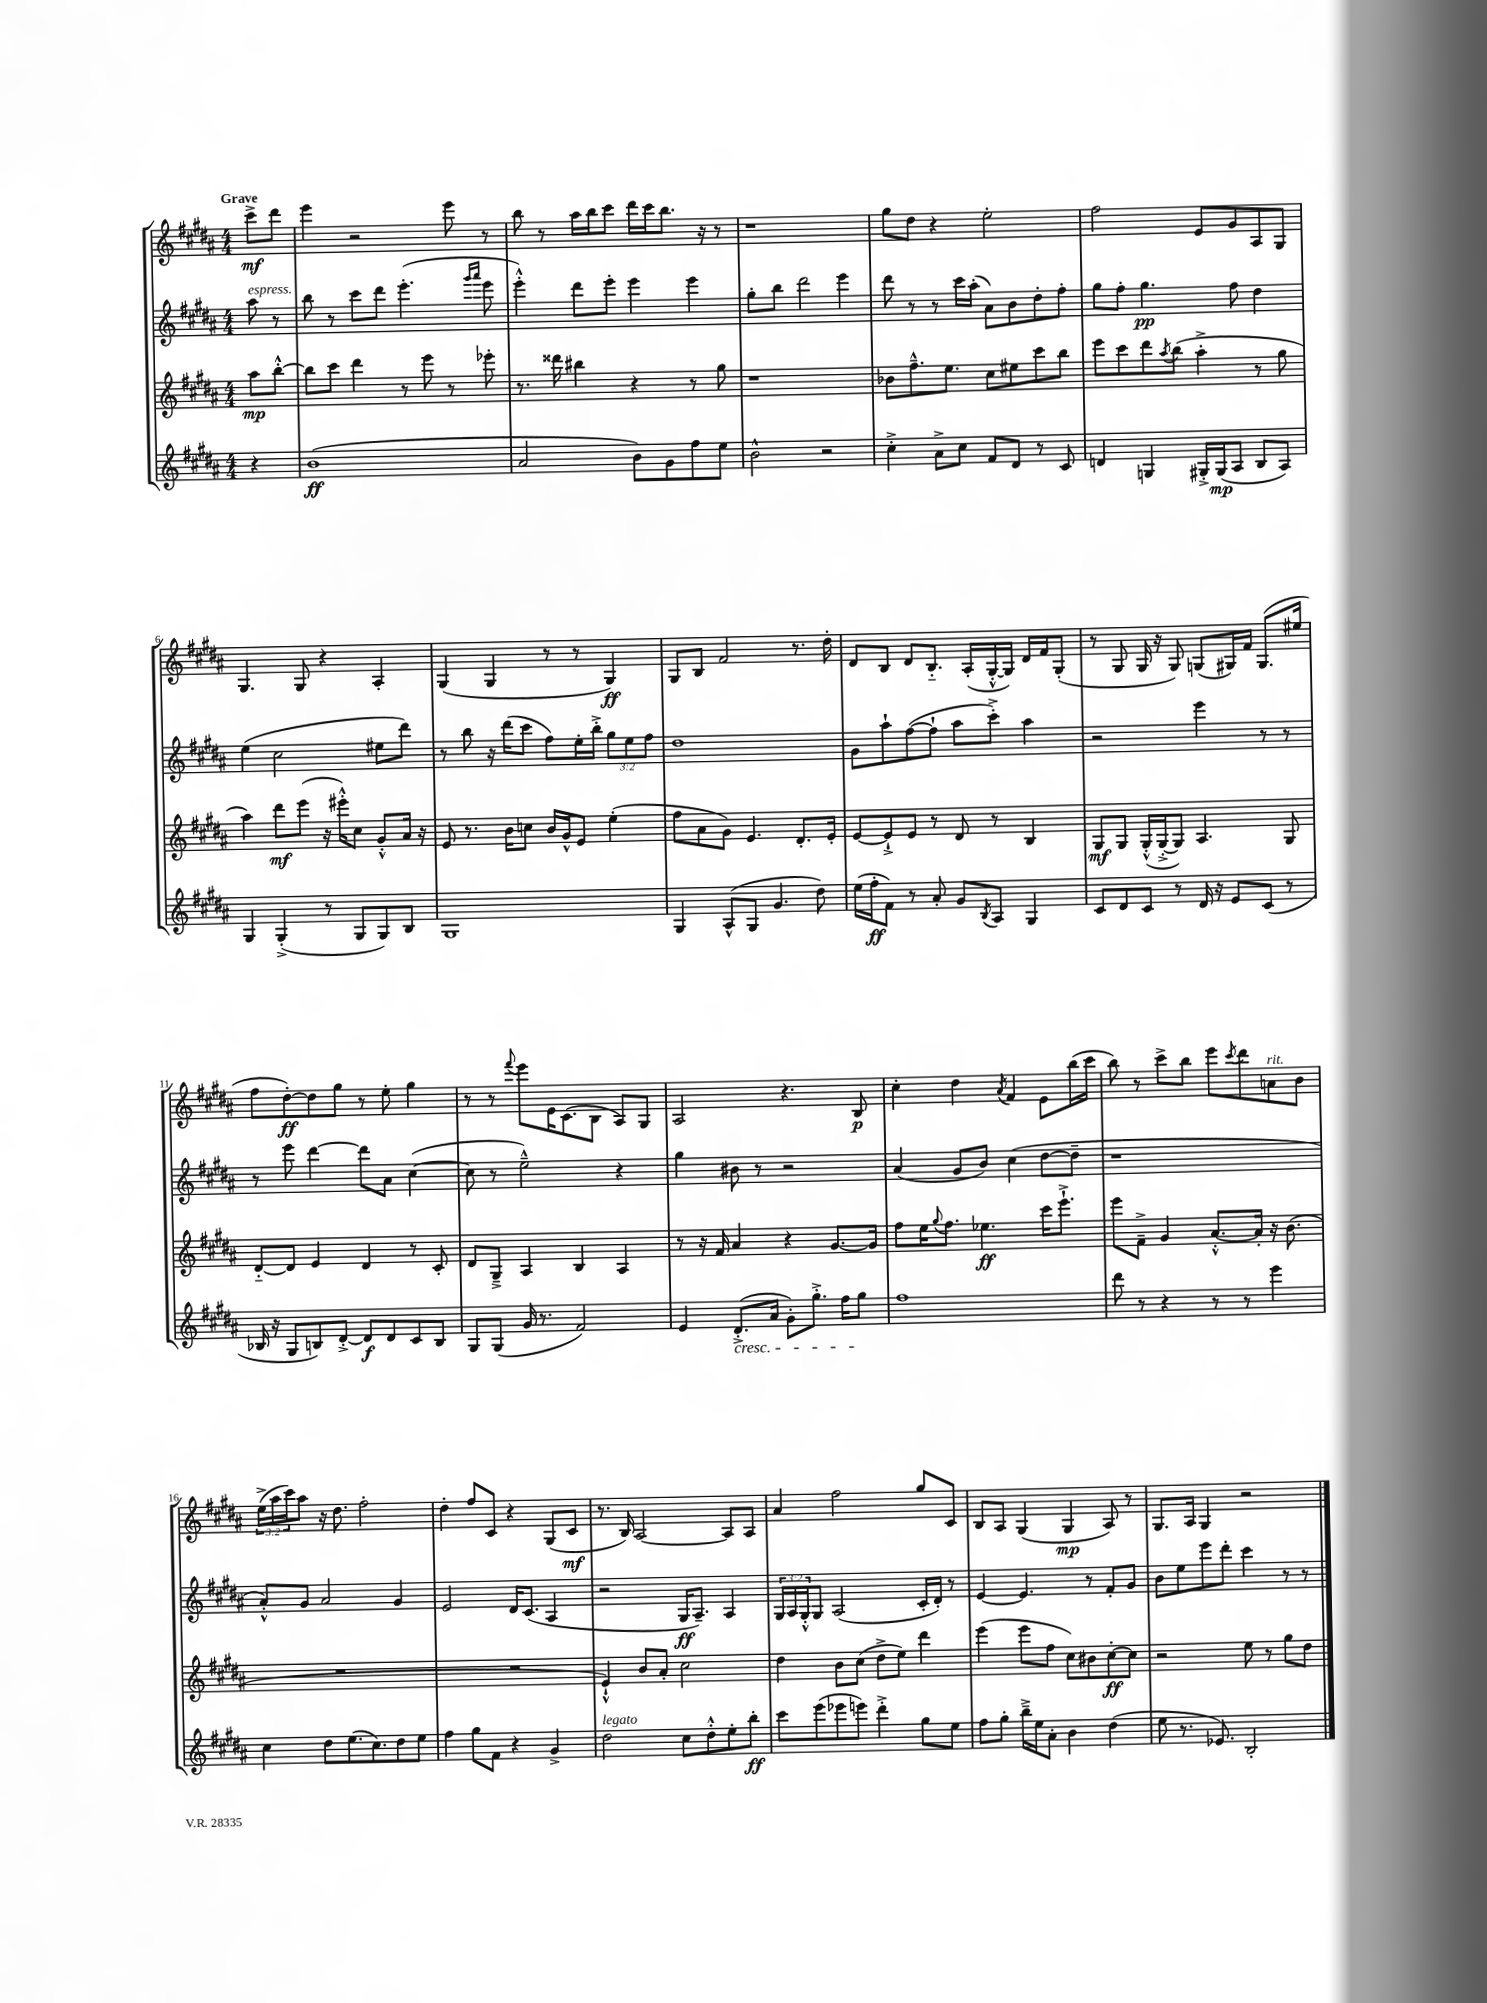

**kern	**dynam	**kern	**dynam	**kern	**dynam	**kern	**dynam
*part4	*part4	*part3	*part3	*part2	*part2	*part1	*part1
*staff4	*staff4	*staff3	*staff3	*staff2	*staff2	*staff1	*staff1
*clefG2	*	*clefG2	*	*clefG2	*	*clefG2	*
*k[f#c#g#d#a#]	*	*k[f#c#g#d#a#]	*	*k[f#c#g#d#a#]	*	*k[f#c#g#d#a#]	*
*M4/4	*	*M4/4	*	*M4/4	*	*M4/4	*
=	=	=	=	=	=	=	=
!	!	!	!	!	!	!LO:TX:a:B:t=Grave	!
!	!	!	!	!LO:TX:a:i:t=espress.	!	!	!
4r	.	8aa#\L	mp	8aa#\	.	8ccc#^\L	mf
.	.	[8bb'^^\J	.	8r	.	8ddd#\J	.
=1	=1	=1	=1	=1	=1	=1	=1
(1b	ff	8bb\L]	.	8bb\	.	4eee\	.
.	.	8ccc#\J	.	8r	.	.	.
.	.	4ddd#\	.	8ccc#\L	.	2r	.
.	.	.	.	8ddd#\J	.	.	.
.	.	8r	.	(4.eee'\	.	.	.
.	.	8eee\	.	.	.	.	.
.	.	8r	.	.	.	8eee\	.
.	.	.	.	16qqggg#/LL	.	.	.
.	.	.	.	16qqaaa#/JJ	.	.	.
.	.	8eee-X'\	.	8eee\	.	8r	.
=2	=2	=2	=2	=2	=2	=2	=2
2a#/	.	8.r	.	4eee'^^\)	.	8bb\	.
.	.	.	.	.	.	8r	.
.	.	16ddd##X\	.	.	.	.	.
.	.	4bb#X\	.	8ddd#\L	.	16aa#\LL	.
.	.	.	.	.	.	16bb\J	.
.	.	.	.	8eee'\J	.	8ccc#\J	.
8b\L)	.	4r	.	4eee\	.	16ddd#\LL	.
.	.	.	.	.	.	16ccc#\J	.
8g#\	.	.	.	.	.	8.bb\J	.
8ff#\	.	8r	.	4eee\	.	.	.
.	.	.	.	.	.	16r	.
8ee\J	.	8gg#\	.	.	.	8r	.
=3	=3	=3	=3	=3	=3	=3	=3
2b^^\	.	1r	.	8gg#'\L	.	1r	.
.	.	.	.	8bb\J	.	.	.
.	.	.	.	2ddd#\	.	.	.
2r	.	.	.	.	.	.	.
.	.	.	.	4eee\	.	.	.
=4	=4	=4	=4	=4	=4	=4	=4
4cc#'^\	.	8b-X\L	.	8ddd#\	.	8gg#\L	.
.	.	8.ff#~^^\	.	8r	.	8dd#\J	.
8a#^\L	.	.	.	8r	.	4r	.
.	.	8.ee\J	.	.	.	.	.
8cc#\J	.	.	.	16ccc#\LL	.	.	.
.	.	.	.	(16aa#'\JJ	.	.	.
8f#/L	.	8cc#\L	.	8a#\L)	.	2ee'\	.
8d#/J	.	8ee#X\	.	8b\	.	.	.
8r	.	8ccc#\	.	8dd#'\	.	.	.
8c#/	.	8bb\J	.	8ff#'\J	.	.	.
=5	=5	=5	=5	=5	=5	=5	=5
4dn/	.	8eee\L	.	8gg#\L	.	2ff#\	.
.	.	8ccc#\	.	8ff#'\J	.	.	.
4Gn/	.	8ddd#\	.	4.gg#\	pp	.	.
.	.	8qaa#/	.	.	.	.	.
.	.	(8bb\J	.	.	.	.	.
16G#X'^/LL	.	4aa#'^\	.	.	.	8e/L	.
(16G#/J	mp	.	.	.	.	.	.
8A#/J	.	.	.	8ff#\	.	8g#/	.
8B/L	.	8r	.	4dd#\	.	8A#/	.
8A#/J)	.	8gg#\	.	.	.	8G#/J	.
!!LO:LB:g=z
=6	=6	=6	=6	=6	=6	=6	=6
4G#/	.	4aa#\)	.	(4ee\	.	4.G#/	.
(4G#'^/	.	8ddd#\L	mf	2cc#\	.	.	.
.	.	(8eee\J	.	.	.	8G#/	.
8r	.	16r	.	.	.	4r	.
.	.	16eee#X'^^\KL)	.	.	.	.	.
8G#/L	.	8cc#\J	.	.	.	.	.
8G#/)	.	8g#'^^/L	.	8ee#X\L	.	4A#'/	.
8B/J	.	16a#/Jk	.	8ddd#\J)	.	.	.
.	.	16r	.	.	.	.	.
=7	=7	=7	=7	=7	=7	=7	=7
1G#	.	8e/	.	8r	.	(4G#/	.
.	.	8.r	.	8bb\	.	.	.
.	.	.	.	16r	.	4G#/	.
.	.	16b\KL	.	(16ddd#\KL	.	.	.
.	.	8ccn\J	.	8ccc#\J	.	.	.
.	.	16b/LL	.	8ff#\L)	.	8r	.
.	.	16g#^^/J	.	.	.	.	.
.	.	8e/J	.	16ee'\L	.	8r	.
.	.	.	.	16bb'^\JJ	.	.	.
.	.	(4ee'\	.	12gg#\L	.	4G#/)	ff
.	.	.	.	12ee\	.	.	.
.	.	.	.	12ff#\J	.	.	.
=8	=8	=8	=8	=8	=8	=8	=8
4G#/	.	8ff#\L	.	1dd#	.	8G#/L	.
.	.	8a#\	.	.	.	8B/J	.
(8A#^^/L	.	8g#\J)	.	.	.	2f#/	.
8G#/J	.	4.e/	.	.	.	.	.
4.g#/	.	.	.	.	.	.	.
.	.	8.d#'/L	.	.	.	8.r	.
8dd#\)	.	.	.	.	.	.	.
.	.	16e'/Jk	.	.	.	16dd#'\	.
=9	=9	=9	=9	=9	=9	=9	=9
(16ee\LL	.	[8e/L	.	8g#\L	.	8d#/L	.
16ff#'\J	ff	.	.	.	.	.	.
8f#\J)	.	8e`^/]	.	8aa#`\	.	8B/J	.
8r	.	8e/J	.	([8ff#\	.	8d#/L	.
8a#'/	.	8r	.	8ff#`\J]	.	8.B/J	.
8g#/L	.	8d#/	.	8aa#\L	.	.	.
.	.	.	.	.	.	(16A#'/LL	.
8qB/	.	.	.	.	.	.	.
8A#/J	.	8r	.	8ccc#'^\J)	.	[16G#'^^/	.
.	.	.	.	.	.	16G#/JJ])	.
4G#/	.	4B/	.	4aa#\	.	16d#/LL	.
.	.	.	.	.	.	16f#/J	.
.	.	.	.	.	.	(8G#'/J	.
=10	=10	=10	=10	=10	=10	=10	=10
8c#/L	.	8G#/L	mf	2r	.	8r	.
8d#/	.	8G#/J	.	.	.	8G#/	.
8c#/J	.	(16G#'^^/LL	.	.	.	16G#/	.
.	.	[16G#'^/J	.	.	.	16r	.
8r	.	8G#/J])	.	.	.	8G#/)	.
16d#/	.	4.A#/	.	4eee\	.	(8Gn/L	.
16r	.	.	.	.	.	.	.
8e/L	.	.	.	.	.	16G#X/L)	.
.	.	.	.	.	.	16f#/JJ	.
(8c#/J	.	.	.	8r	.	(8.G#/L	.
8r	.	8G#/	.	8r	.	.	.
.	.	.	.	.	.	16ee#X/Jk	.
!!LO:LB:g=z
=11	=11	=11	=11	=11	=11	=11	=11
16B-X/	.	[8d#/L	.	8r	.	8ff#\L	.
16r	.	.	.	.	.	.	.
8G#/L	.	8d#/J]	.	8eee\	.	[8dd#'\)	ff
8Bn/)	.	4e/	.	[4ddd#\	.	8dd#\]	.
[8d#'^/J	.	.	.	.	.	8gg#\J	.
8d#/L]	f	4d#/	.	8ddd#\L]	.	8r	.
8d#/	.	.	.	8a#\J	.	8ee'\	.
8c#/	.	8r	.	([4cc#\	.	4gg#\	.
8B/J	.	8c#'/	.	.	.	.	.
=12	=12	=12	=12	=12	=12	=12	=12
8G#/L	.	8d#/L	.	8cc#\]	.	8r	.
(8G#/J	.	8G#~^/J	.	8r	.	8r	.
.	.	.	.	.	.	8qqfff#/	.
16g#/	.	4A#/	.	2ee~^^\)	.	8eee\L	.
8.r	.	.	.	.	.	.	.
.	.	.	.	.	.	16e\K	.
.	.	.	.	.	.	(8.c#\	.
2f#/)	.	4B/	.	.	.	.	.
.	.	.	.	.	.	8B\J	.
.	.	4A#/	.	4r	.	8A#/L)	.
.	.	.	.	.	.	8G#/J	.
=13	=13	=13	=13	=13	=13	=13	=13
4e/	.	8r	.	4gg#\	.	2A#/	.
.	.	16r	.	.	.	.	.
.	.	16f#/	.	.	.	.	.
!LO:TX:b:i:t=cresc.	!	!	!	!	!	!	!
(8.d#'^/L	.	4a#/	.	8b#X\	.	.	.
.	.	.	.	8r	.	.	.
16a#/Jk	.	.	.	.	.	.	.
8g#'\L)	.	4r	.	2r	.	4.r	.
8.gg#'^\J	.	.	.	.	.	.	.
.	.	[8.g#/L	.	.	.	.	.
16ff#\KL	.	.	.	.	.	.	.
8gg#\J	.	.	.	.	.	8B/	p
.	.	16g#/Jk]	.	.	.	.	.
=14	=14	=14	=14	=14	=14	=14	=14
1ff#	.	8ff#\L	.	(4a#/	.	4cc#'\	.
.	.	16ee\K	.	.	.	.	.
.	.	8qqgg#/	.	.	.	.	.
.	.	8.ff#\J	.	.	.	.	.
.	.	.	.	8g#/L	.	4dd#\	.
.	.	4.ee-X\	ff	8b/J)	.	.	.
.	.	.	.	.	.	8qa#/	.
.	.	.	.	(4cc#\	.	4f#/	.
.	.	16ccc#\KL	.	[8dd#\L	.	8e\L	.
.	.	8.eee`^\J	.	.	.	.	.
.	.	.	.	8dd#~\J]	.	(16bb\L	.
.	.	.	.	.	.	16ccc#\JJ	.
=15	=15	=15	=15	=15	=15	=15	=15
8ddd#\	.	8eee\L	.	1r	.	8bb\)	.
8r	.	8f#~^\J	.	.	.	8r	.
4r	.	4g#/	.	.	.	8ccc#^\L	.
.	.	.	.	.	.	8bb\J	.
8r	.	[8.a#'^^/L	.	.	.	8eee\L	.
.	.	.	.	.	.	8qccc#/	.
8r	.	.	.	.	.	8ddd#\	.
.	.	16a#'/Jk]	.	.	.	.	.
!	!	!	!	!	!	!LO:TX:a:i:t=rit.	!
4eee\	.	16r	.	.	.	8an\	.
.	.	(8.b\	.	.	.	.	.
.	.	.	.	.	.	8b\J	.
!!LO:LB:g=z
=16	=16	=16	=16	=16	=16	=16	=16
4cc#\	.	1r	.	8a#'^^/L)	.	(24ee^\LL	.
.	.	.	.	.	.	24aa#\	.
.	.	.	.	.	.	24ccc#\J)	.
.	.	.	.	8g#/J	.	8aa#\J	.
8dd#\L	.	.	.	2a#/	.	16r	.
.	.	.	.	.	.	8.dd#\	.
(8.ee\	.	.	.	.	.	.	.
.	.	.	.	.	.	2ff#'\	.
8.cc#\)	.	.	.	.	.	.	.
8dd#\	.	.	.	4g#/	.	.	.
8ee\J	.	.	.	.	.	.	.
=17	=17	=17	=17	=17	=17	=17	=17
4ff#\	.	1r	.	2e/	.	4dd#'\	.
8gg#\L	.	.	.	.	.	8ff#/L	.
8f#\J	.	.	.	.	.	8c#/J	.
4r	.	.	.	16d#/KL	.	4r	.
.	.	.	.	(8.c#/J	.	.	.
4g#^/	.	.	.	4A#/	.	(8G#/L	.
.	.	.	.	.	.	8c#/J	mf
=18	=18	=18	=18	=18	=18	=18	=18
!LO:TX:a:i:t=legato	!	!	!	!	!	!	!
2dd#\	.	4e`^^/)	.	2r	.	8.r	.
.	.	.	.	.	.	16B/)	.
.	.	8b/L	.	.	.	[2A#/	.
.	.	8a#'/J	.	.	.	.	.
8cc#\L	.	2cc#\	.	16G#/KL	ff	.	.
.	.	.	.	8.A#~/J)	.	.	.
8dd#'^^\	.	.	.	.	.	.	.
8ee'\	.	.	.	4A#/	.	8A#/L]	.
8bb'\J	ff	.	.	.	.	8A#/J	.
=19	=19	=19	=19	=19	=19	=19	=19
8ccc#\L	.	4dd#\	.	24G#/LL	.	4a#/	.
.	.	.	.	24A#/	.	.	.
.	.	.	.	24G#'^^/J	.	.	.
(8eee\	.	.	.	8G#/J	.	.	.
8eee-X\	.	8b\L	.	(2A#/	.	2ff#\	.
8eeen\J)	.	(8cc#\J	.	.	.	.	.
4ddd#'^\	.	8dd#^\L	.	.	.	.	.
.	.	8ee\J)	.	.	.	.	.
8gg#\L	.	4ddd#\	.	16c#'/LL	.	8gg#/L	.
.	.	.	.	16d#'/JJ)	.	.	.
8ee\J	.	.	.	8r	.	8c#/J	.
=20	=20	=20	=20	=20	=20	=20	=20
8ff#\L	.	(4eee\	.	[4e/	.	8B/L	.
8gg#'\J	.	.	.	.	.	8A#/J	.
16bb~^\LL	.	8eee\L	.	4.e/]	.	(4G#/	.
16ee\J	.	.	.	.	.	.	.
8a#'\J	.	8ff#\J	.	.	.	.	.
4b\	.	8cc#\L)	.	.	.	4G#/	mp
.	.	8b#X\	.	8r	.	.	.
(4dd#\	.	[8cc#'\	ff	8f#'/L	.	8A#/)	.
.	.	8cc#\J]	.	8g#/J	.	8r	.
=21	=21	=21	=21	=21	=21	=21	=21
8ee\	.	2r	.	8b\L	.	8.G#/L	.
8.r	.	.	.	8ee\	.	.	.
.	.	.	.	.	.	16A#/Jk	.
.	.	.	.	8eee\	.	4G#/	.
8.e-X/)	.	.	.	.	.	.	.
.	.	.	.	8ddd#'\J	.	.	.
2B'/	.	8ee\	.	4ccc#\	.	2r	.
.	.	8r	.	.	.	.	.
.	.	8gg#\L	.	8r	.	.	.
.	.	8dd#\J	.	8r	.	.	.
==	==	==	==	==	==	==	==
*-	*-	*-	*-	*-	*-	*-	*-
